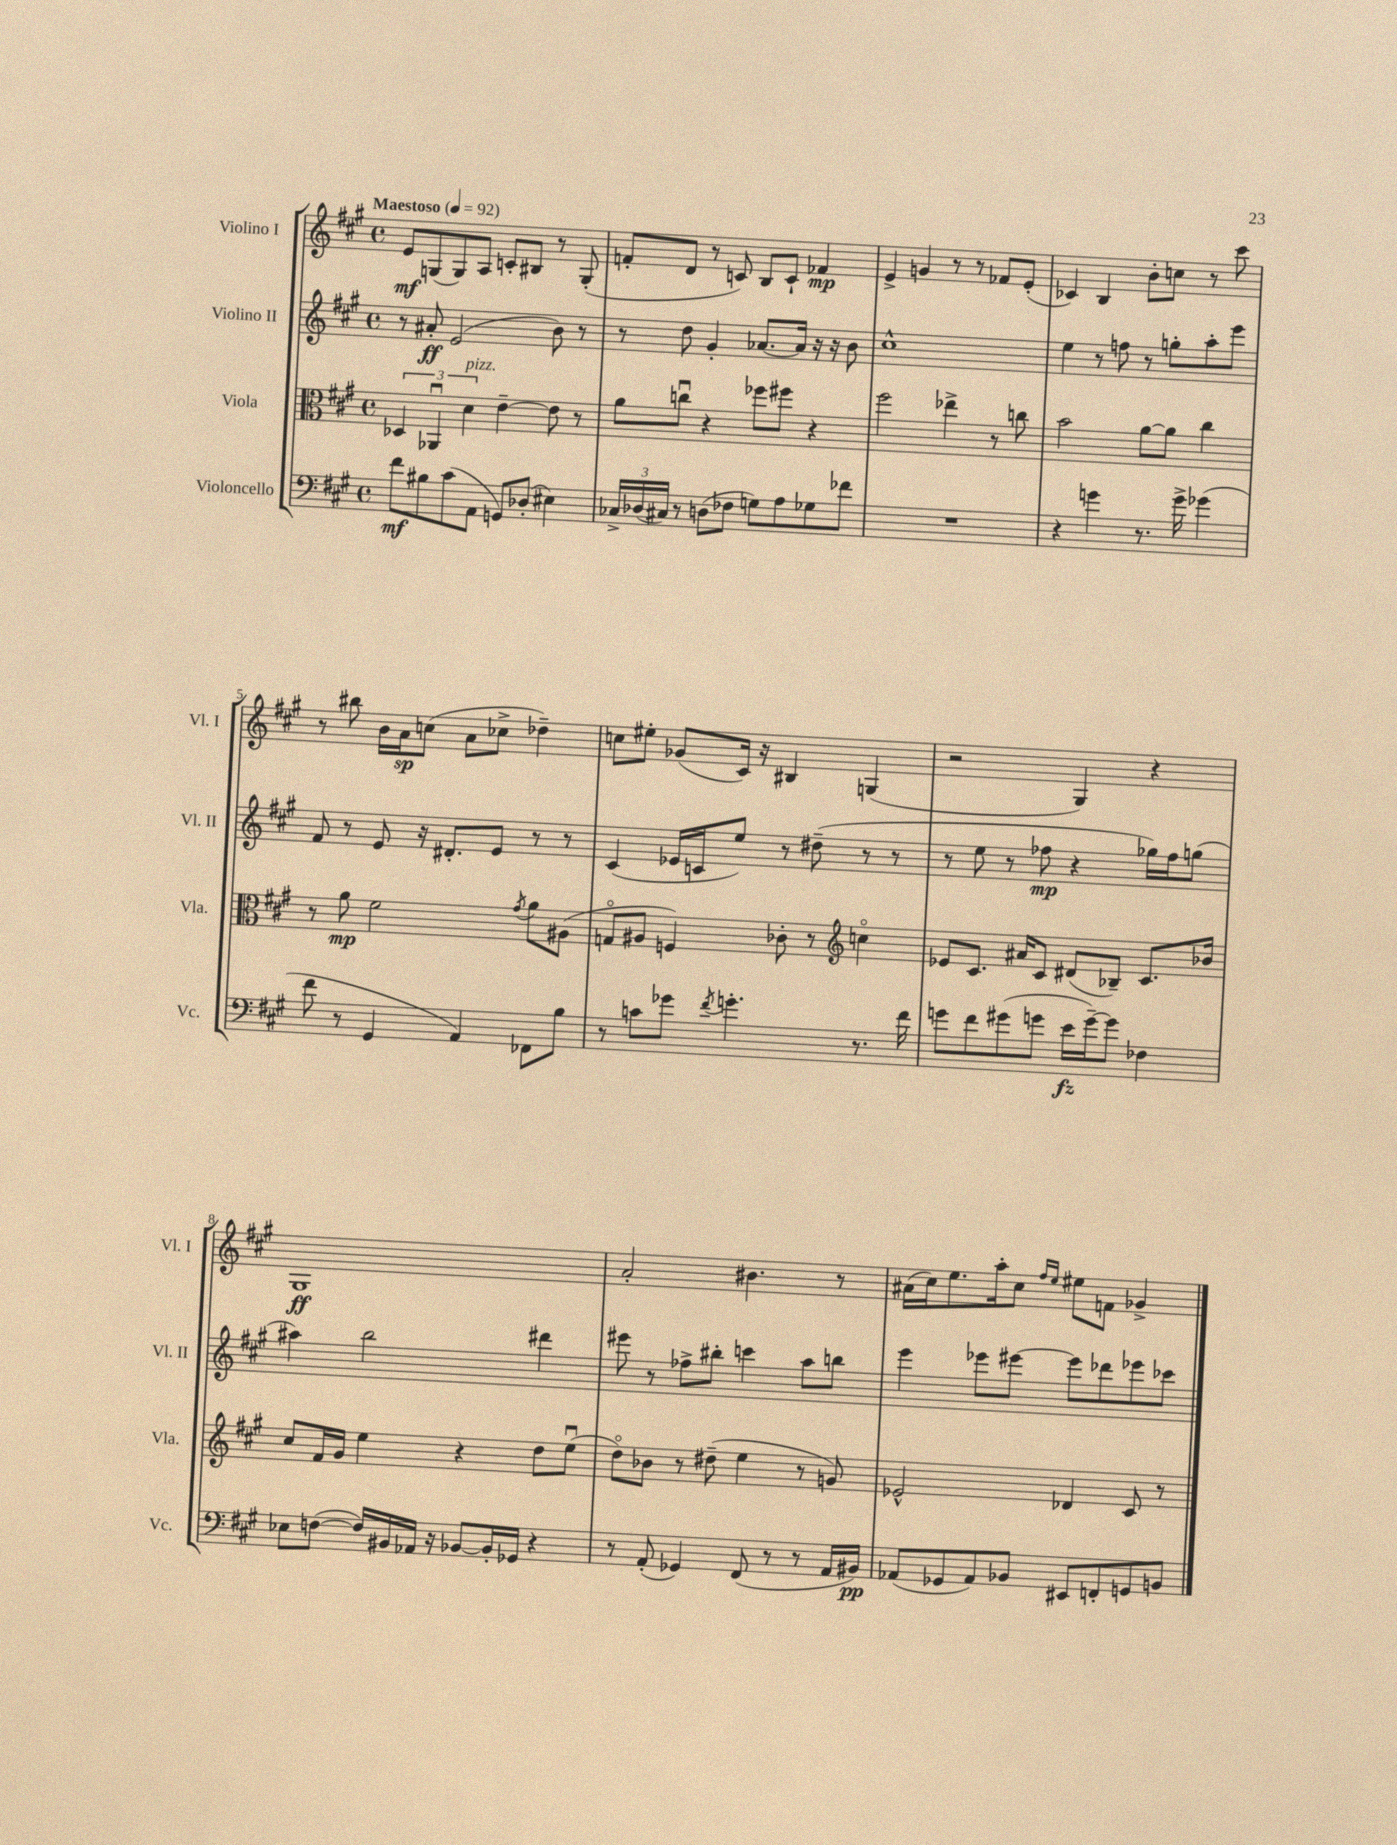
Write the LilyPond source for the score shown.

<<
\new StaffGroup <<
\new Staff = "s0" \with { instrumentName = "Violino I" shortInstrumentName = "Vl. I" } {
    \clef treble \key a \major \defaultTimeSignature \time 4/4 \tempo "Maestoso" 4 = 92
    e'8\mf g8( g8) a8 c'8-. bis8 r8 g8-.( |
    f'8-. d'8 r8 c'8) b8 c'8-! fes'4\mp |
    e'4-> g'4 r8 r8 fes'8 e'8-.( |
    ces'4) b4 b'8-. c''8 r8 cis'''8 |
    r8 bis''8 b'16 a'16\sp c''8( a'8 ces''8-> des''4--) |
    c''8 eis''8-. ges'8( cis'16) r16 bis4 g4( |
    r2 gis4) r4 |
    gis1\ff |
    a'2-. bis'4. r8 |
    ais'16( cis''16) e''8. a''16-. cis''8 \grace { fis''16 e''16 } eis''8 f'8 ges'4-> \bar "|." |
}
\new Staff = "s1" \with { instrumentName = "Violino II" shortInstrumentName = "Vl. II" } {
    \clef treble \key a \major \defaultTimeSignature \time 4/4
    r8 ais'8-.\ff e'2( b'8) r8 |
    r8 d''8 gis'4-. aes'8.~ aes'16 r16 r16 b'8 |
    cis''1-^ |
    e''4 r8 f''8 r8 g''8-. a''8-. e'''8 |
    fis'8 r8 e'8 r16 dis'8.-. e'8 r8 r8 |
    cis'4( ees'16 c'16 e''8) r8 dis''8--( r8 r8 |
    r8 e''8 r8 fes''8\mp r4 ges''16) fes''16 g''8( |
    ais''4) b''2 dis'''4 |
    eis'''8 r8 fes''8-> bis''8-. c'''4 a''8 b''8 |
    e'''4 ees'''8 eis'''8~ eis'''8 des'''8 ees'''8 ces'''8 \bar "|." |
}
\new Staff = "s2" \with { instrumentName = "Viola" shortInstrumentName = "Vla." } {
    \clef alto \key a \major \defaultTimeSignature \time 4/4
    \tuplet 3/2 { des4 aes,4\downbow d'4^\markup { \italic "pizz." } } e'4~-- e'8 r8 |
    a'8 c''8\downbow r4 fes''8 fis''8 r4 |
    fis''2 ees''4-> r8 c''8 |
    b'2 a'8~ a'8 cis''4 |
    r8 a'8\mp fis'2 \acciaccatura { gis'8 } a'8 ais8( |
    g8\flageolet ais8 f4) ces'8-. r8 \clef treble c''4\flageolet |
    ees'8 cis'8. ais'16 cis'8 dis'8( bes8--) cis'8. bes'16 |
    cis''8 fis'16 gis'16 e''4 r4 d''8 e''8\downbow( |
    d''8\flageolet) bes'8 r8 dis''8--( e''4 r8 g'8) |
    ees'2-^ des'4 cis'8 r8 \bar "|." |
}
\new Staff = "s3" \with { instrumentName = "Violoncello" shortInstrumentName = "Vc." } {
    \clef bass \key a \major \defaultTimeSignature \time 4/4
    fis'8\mf bis8 cis'8( a,8 g,8) des8-.( eis4) |
    \tuplet 3/2 { ces16-> des16( cis16) } r8 d8( fes8 g8) a8 ges8 fes'8 |
    R1 |
    r4 g'4 r8. g'16-> ges'4( |
    fis'8 r8 gis,4 a,4) fes,8 b8 |
    r8 c'8 ges'8 \acciaccatura { fis'8 } g'4.-. r8. fis'16 |
    g'8 fis'8 gis'8( g'8 e'16\fz g'16~--) g'8 fes4 |
    ees8 f8~( f16) bis,16 aes,16 r16 bes,8~ bes,16-. ges,16 r4 |
    r8 a,8-.( ges,4) fis,8( r8 r8 a,16 bis,16\pp) |
    aes,8( ges,8 aes,8) bes,8 eis,8 f,8-. g,8 b,8 \bar "|." |
}
>>
>>
